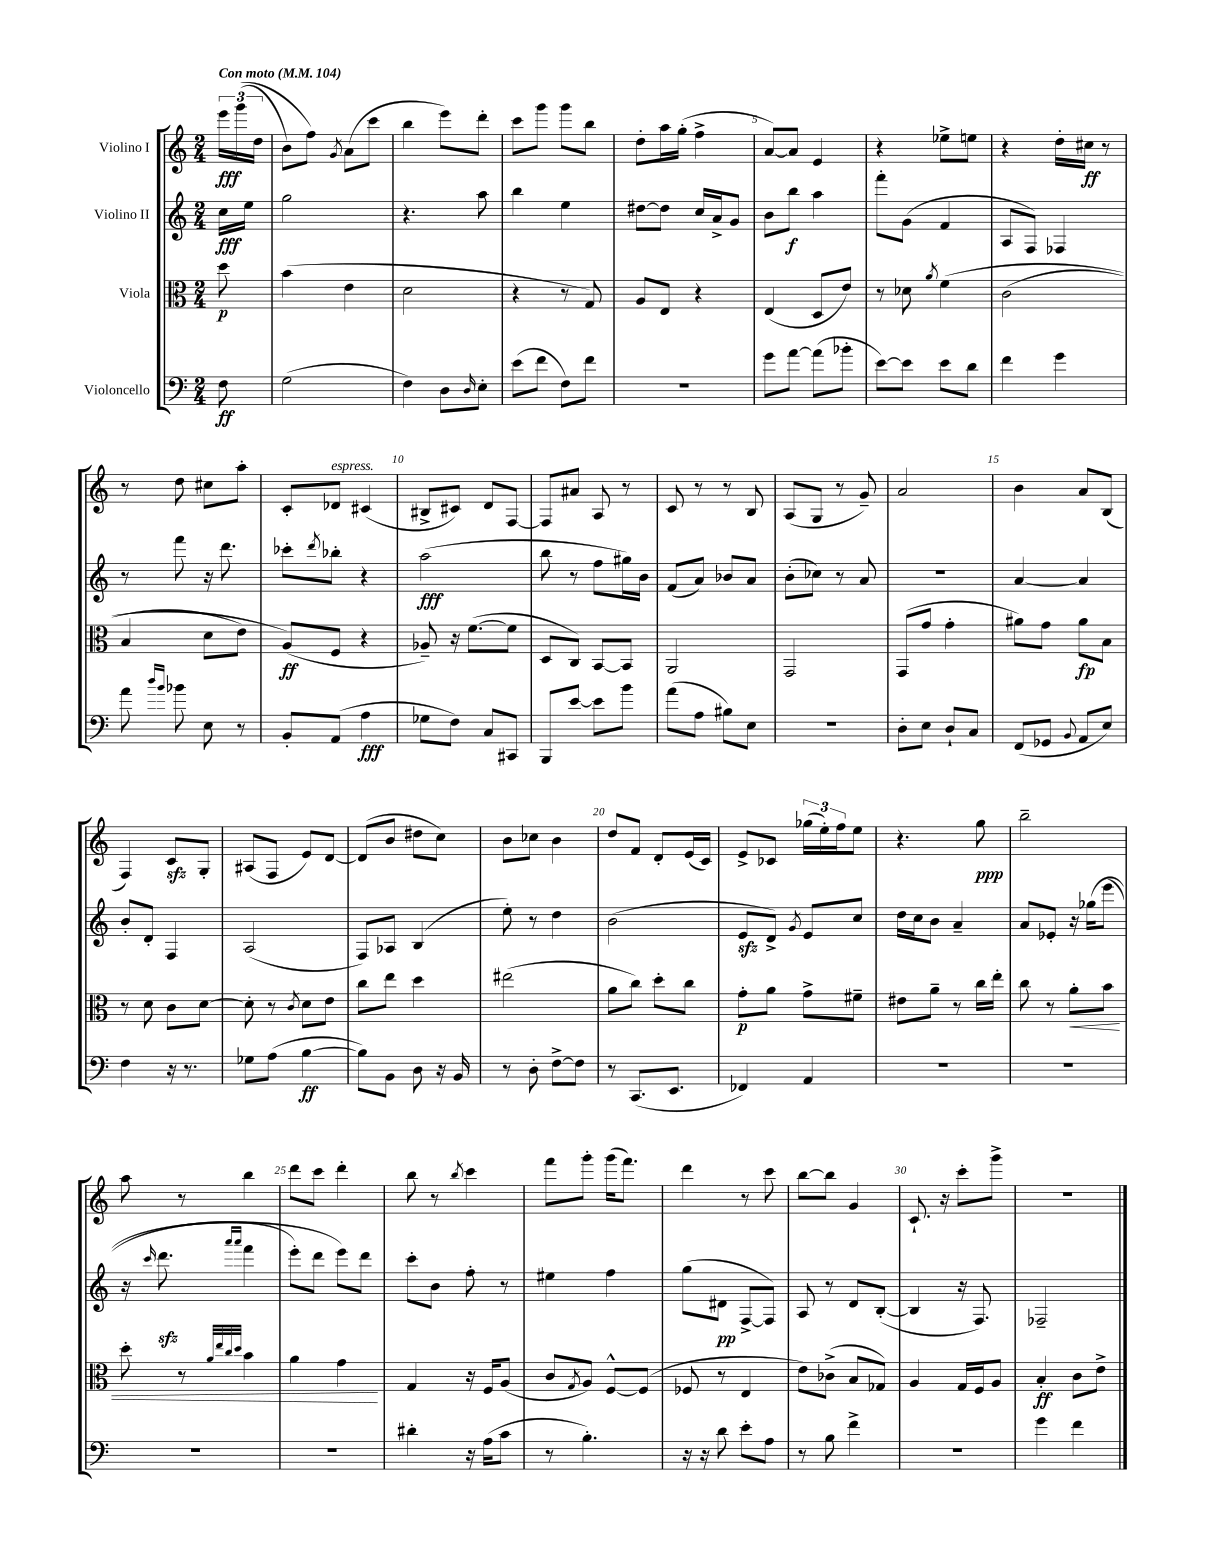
<<
\new StaffGroup <<
\new Staff = "s0" \with { instrumentName = "Violino I" } {
    \clef treble \key c \major \numericTimeSignature \time 2/4 \partial 8 \tempo "Con moto" 4 = 104
    \tuplet 3/2 { e'''16\fff g'''16(\( d''16 } |
    b'8) f''8\) \acciaccatura { g'8 } a'8( c'''8 |
    b''4 e'''8) d'''8-. |
    c'''8 g'''8 g'''8 b''8 |
    d''8-. a''16 g''16-.( f''4-> |
    a'8~) a'8 e'4 |
    r4 ees''8-> e''8 |
    r4 d''16-. cis''16\ff r8 |
    r8 d''8 cis''8 a''8-. |
    c'8-. des'8^\markup { \italic "espress." } cis'4( |
    bis8-> cis'8) d'8 f8~ |
    f8 ais'8 a8 r8 |
    c'8 r8 r8 b8 |
    a8( g8 r8 g'8--) |
    a'2 |
    b'4 a'8 b8( |
    f4) c'8\sfz g8-. |
    ais8( f8 e'8) d'8~ |
    d'8( b'8 dis''8 c''8) |
    b'8 ces''8 b'4 |
    d''8 f'8 d'8-. e'16( c'16) |
    e'8-> ces'8 \tuplet 3/2 { ges''16( e''16-.) f''16 } e''8 |
    r4. g''8\ppp |
    b''2-- |
    a''8 r8 b''4 |
    d'''8 c'''8 d'''4-. |
    b''8 r8 \acciaccatura { b''8 } c'''4 |
    f'''8 g'''8-. g'''16( f'''8.) |
    d'''4 r8 c'''8 |
    b''8~ b''8 g'4 |
    c'8.-! r16 c'''8-. g'''8-> |
    r2 \bar "|." |
}
\new Staff = "s1" \with { instrumentName = "Violino II" } {
    \clef treble \key c \major \numericTimeSignature \time 2/4 \partial 8
    c''16\fff e''16 |
    g''2 |
    r4. a''8 |
    b''4 e''4 |
    dis''8~ dis''8 c''16 a'16-> g'8 |
    b'8 b''8\f a''4 |
    f'''8-. g'8( f'4 |
    a8 f8) fes4 |
    r8 f'''8 r16 d'''8. |
    ces'''8-. \acciaccatura { d'''8 } bes''8-. r4 |
    a''2\fff( |
    b''8 r8 f''8 gis''16) b'16 |
    f'8( a'8) bes'8 a'8 |
    b'8-.( ces''8) r8 a'8 |
    r2 |
    a'4~ a'4 |
    b'8-. d'8-. f4 |
    a2( |
    f8) aes8 b4( |
    e''8-.) r8 d''4 |
    b'2( |
    e'8\sfz d'8->) \acciaccatura { g'8 } e'8 c''8 |
    d''16 c''16 b'8 a'4-- |
    a'8 ees'8-. r16 ges''16\( e'''8( |
    r16 \grace { c'''16 } d'''8.\sfz \grace { a'''16 a'''16 } f'''4 |
    e'''8-.) d'''8 e'''8\) d'''8 |
    c'''8-. b'8 f''8-. r8 |
    eis''4 f''4 |
    g''8( dis'8\pp f8~-> f8) |
    a8 r8 d'8 b8~-.( |
    b4 r16 f8.) |
    fes2-- \bar "|." |
}
\new Staff = "s2" \with { instrumentName = "Viola" } {
    \clef alto \key c \major \numericTimeSignature \time 2/4 \partial 8
    d''8\p |
    b'4( e'4 |
    d'2 |
    r4 r8 g8) |
    a8 e8 r4 |
    e4( d8 e'8) |
    r8 des'8 \acciaccatura { a'8 } f'4\( |
    c'2( |
    b4 d'8 e'8) |
    a8\ff(\) f8 r4 |
    aes8--) r16 f'8.~( f'8 |
    d8 c8) b,8~ b,8 |
    a,2 |
    g,2 |
    g,8( g'8 g'4-. |
    ais'8) g'8 ais'8\fp b8 |
    r8 d'8 c'8 d'8~ |
    d'8-. r8 \acciaccatura { c'8 } d'8 e'8 |
    c''8 e''8 d''4 |
    eis''2( |
    a'8 c''8) d''8-. c''8 |
    g'8-.\p a'8 g'8-> fis'8-- |
    eis'8 a'8-- r8 c''16 e''16-. |
    c''8 r8 a'8-.\< b'8 |
    d''8-. r8 \grace { a'32 e''32 c''32 d''32 } b'4 |
    a'4 g'4\! |
    g4 r16 f16 a8( |
    c'8 \acciaccatura { g8 } a8) f8~-^ f8( |
    fes8 r8 e4 |
    e'8) ces'8->( b8 ges8) |
    a4 g16 f16 a8 |
    b4-.\ff c'8 e'8-> \bar "|." |
}
\new Staff = "s3" \with { instrumentName = "Violoncello" } {
    \clef bass \key c \major \numericTimeSignature \time 2/4 \partial 8
    f8\ff |
    g2( |
    f4) d8 \grace { d16 } e8-. |
    e'8( f'8 f8) f'8 |
    R2 |
    g'8 a'8~ a'8( bes'8-. |
    e'8~) e'8 e'8 d'8 |
    f'4 g'4 |
    a'8 \grace { d''16 b'16 } bes'8 e8 r8 |
    b,8-. a,8( a4\fff |
    ges8 f8) c8 cis,8 |
    b,,8 e'8~ e'8 b'8 |
    a'8( a8 bis8) e8 |
    R2 |
    d8-. e8 d8-! c8 |
    f,8( ges,8 \appoggiatura { b,8 } a,8 e8) |
    f4 r16 r8. |
    ges8 a8( b4~\ff |
    b8) b,8 d8 r16 b,16 |
    r8 d8-. f8~-> f8 |
    r8 c,8.( e,8. |
    fes,4) a,4 |
    R2 |
    R2 |
    R2 |
    R2 |
    dis'4-. r16 a16( c'8 |
    r8 b4.-.) |
    r16 r16 d'8 e'8-. a8 |
    r8 b8 f'4-> |
    R2 |
    g'4 f'4 \bar "|." |
}
>>
>>
\layout { \context { \Score \override BarNumber.break-visibility = ##(#f #t #t) barNumberVisibility = #(every-nth-bar-number-visible 5) } }
